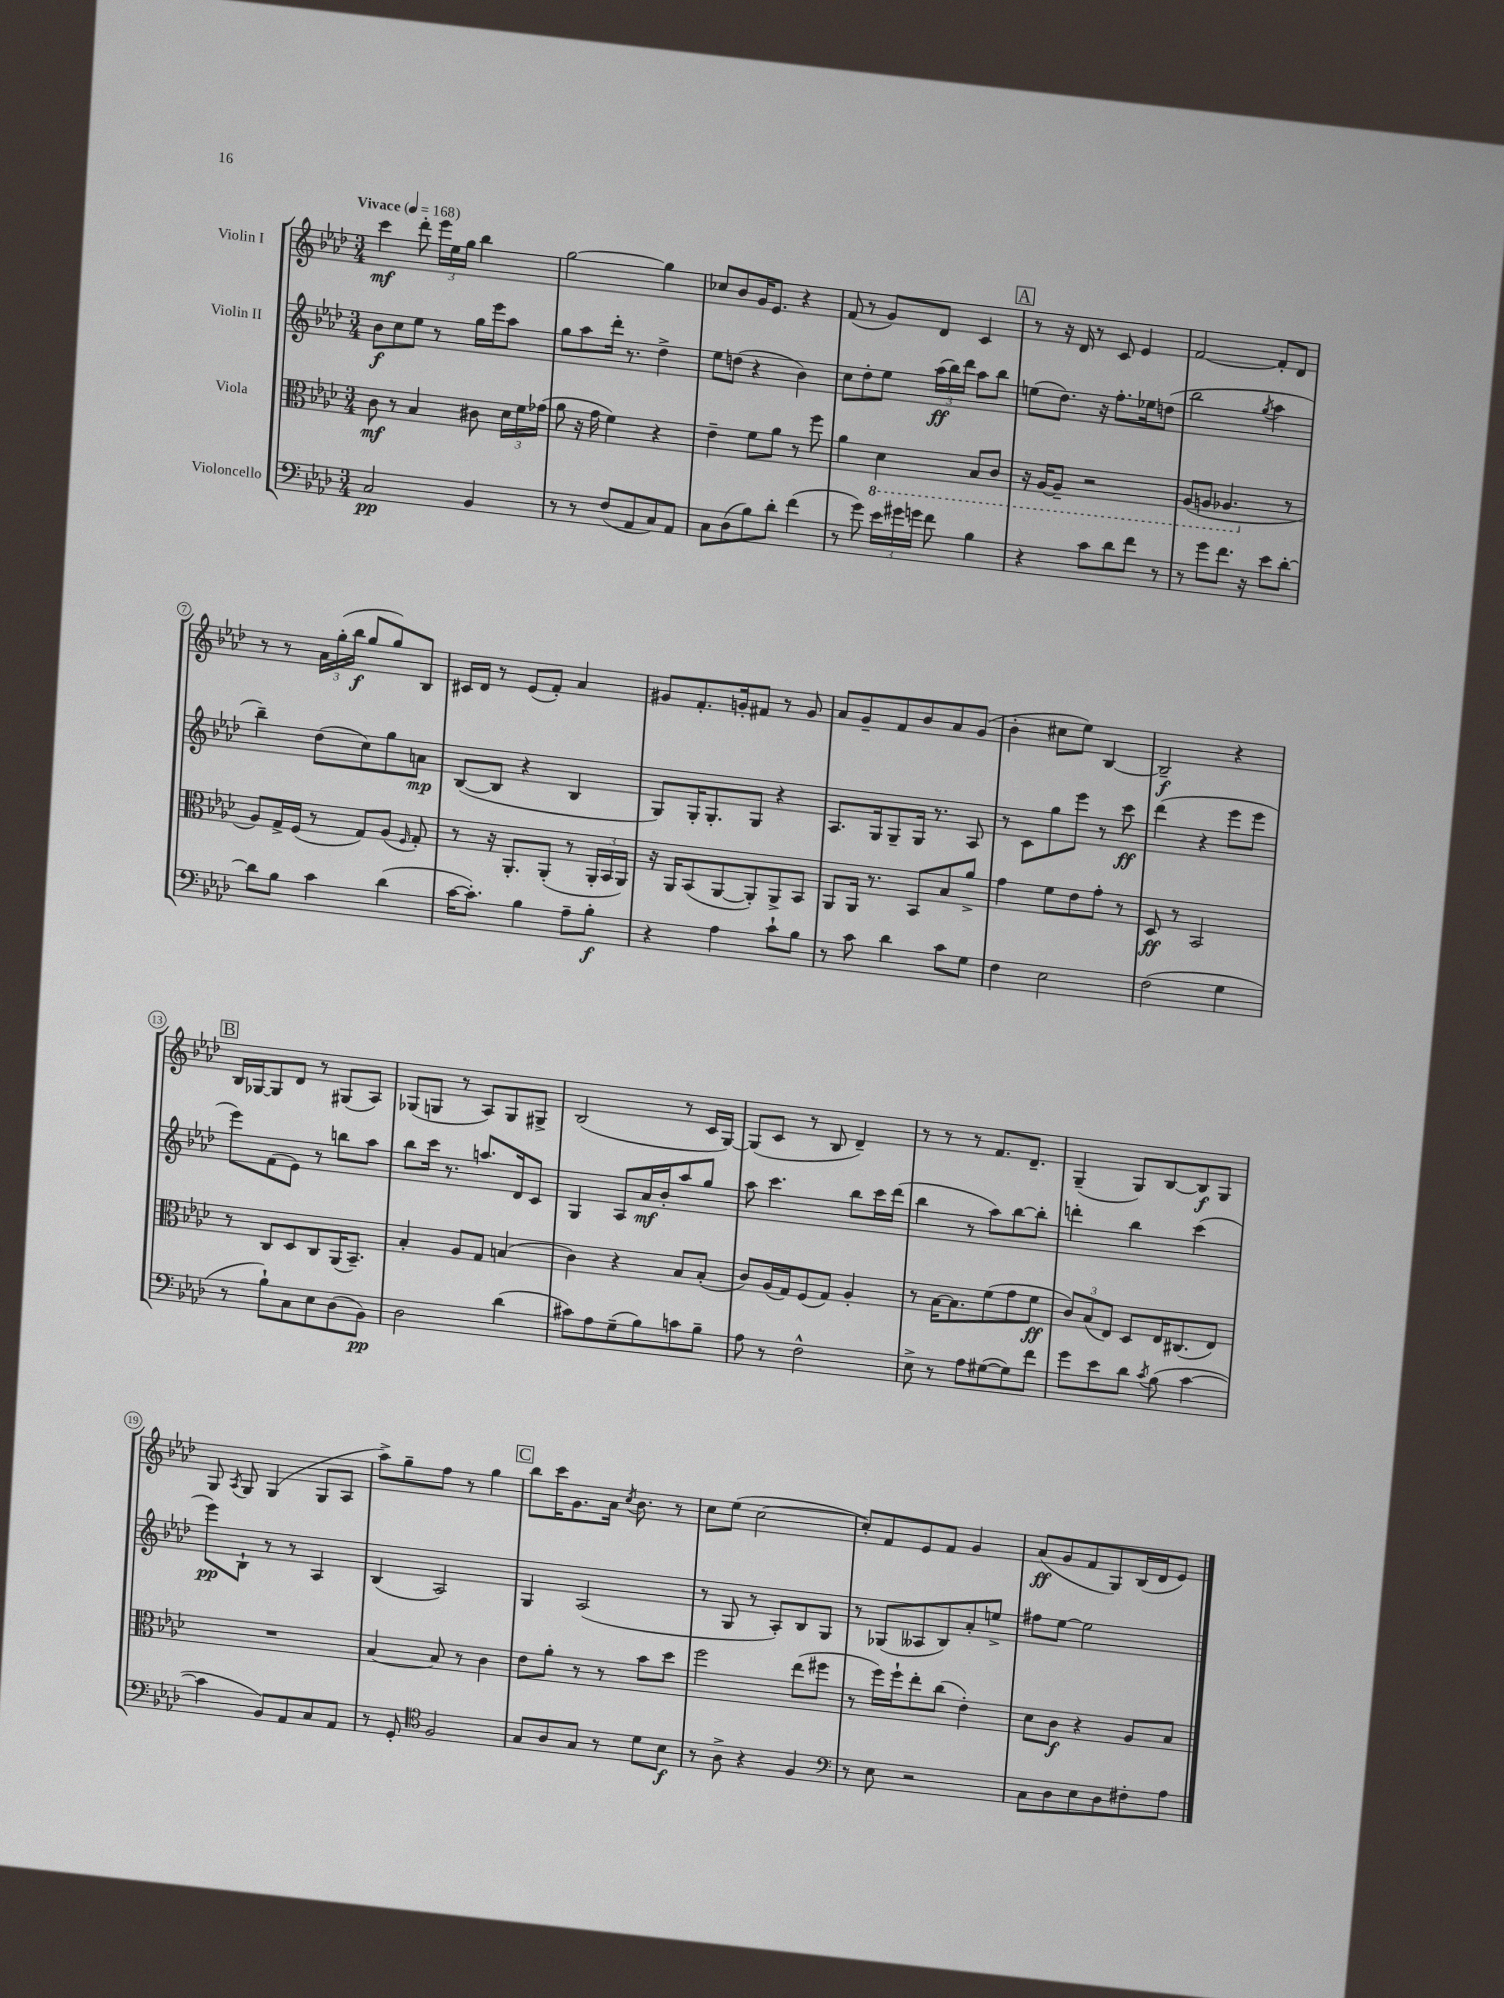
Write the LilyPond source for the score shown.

<<
\new StaffGroup <<
\new Staff = "s0" \with { instrumentName = "Violin I" } {
    \clef treble \key aes \major \numericTimeSignature \time 3/4 \tempo "Vivace" 4 = 168
    \autoBeamOff c'''4\mf des'''8-. \tuplet 3/2 { ees'''16[ ees''16 g''16] } bes''4 |
    g''2~ g''4 |
    ces''8[ bes'8 g'16 ees'8.] r4 |
    f'8( r8 g'8[) des'8] c'4 |
    \mark \markup { \box "A" } r8 r16 des'16 r8 c'8 ees'4 |
    f'2~ f'8[-. des'8] |
    r8 r8 \tuplet 3/2 { aes'16[ g''16-.( bes''16]\f } g''8[ g''8) bes8] |
    cis'16[ des'16] r8 ees'8[( f'8]-.) aes'4 |
    gis'8[ f'8.-. g'16-. fis'8] r8 g'8 |
    aes'8[ g'8-- f'8 bes'8 aes'8 g'8]( |
    bes'4-. cis''8[ ees''8]) bes4~ |
    bes2--\f r4 |
    \mark \markup { \box "B" } bes16[ ges16~ ges8 des'8] r8 gis8[( aes8]) |
    ges8[( g8] r8 aes8[) g8 gis8]-> |
    bes2( r8 c'16[ g16]~) |
    g8[( c'8] r8 bes8 des'4--) |
    r8 r8 r8 f'8.[ des'8.]-- |
    g4--( g8[) bes8~ bes8\f g8] |
    g8 \acciaccatura { aes8 } g8 g4( g8[ aes8] |
    aes''8[->) g''8-- f''8] r8 g''4 |
    \mark \markup { \box "C" } bes''8[ c'''16 g'8. aes'16] \acciaccatura { c''8 } bes'8. r8 |
    c''8[ ees''8]( c''2~ |
    c''8[-.) f'8 ees'8 f'8] g'4 |
    aes'8[\ff( g'8 f'8 g8) bes16( des'16 ees'8]) \bar "|." |
}
\new Staff = "s1" \with { instrumentName = "Violin II" } {
    \clef treble \key aes \major \numericTimeSignature \time 3/4
    \autoBeamOff bes'8[\f c''8 ees''8] r8 g''16[ ees'''16 aes''8] |
    g''8[ aes''8 des'''16]-. r8. des''4-> |
    ees''8[ d''8]( r4 bes'4) |
    c''8[ des''8-. ees''8] \tuplet 3/2 { aes''16[\ff( bes''16) des'''16] } aes''8[ bes''8] |
    \mark \markup { \box "A" } e''8[( des''8.]) r16 f''8.[-. ees''16 d''8]( |
    bes''2 \acciaccatura { g''8 } aes''4 |
    bes''4--) des''8[( c''8) g''8 a'8]\mp |
    bes8[~( bes8] r4 bes4 |
    g8[) g16-. g8.-. g8] r4 |
    aes8.[ g16 g8-- g16] r8. aes8 |
    r8 c'8[ g''8 ees'''8] r8 c'''8\ff |
    des'''4( r4 ees'''8[ ees'''8] |
    \mark \markup { \box "B" } ees'''8[) f'8( ees'8]) r8 b''8[ aes''8] |
    bes''8[ c'''16] r8. a''8.[ des'16 c'8] |
    g4 aes8[ aes'16\mf bes'16-. aes''8 g''8] |
    aes''8 c'''4. bes''8[ c'''16 des'''16]( |
    bes''4 r8 aes''8[) bes''8~ bes''8]-. |
    d'''4-. bes''4 c'''4( |
    ees'''8[\pp) bes8]-! r8 r8 aes4 |
    bes4( aes2) |
    \mark \markup { \box "C" } g4 aes2( |
    r8 g8 r8 aes8[-.) bes8 g8] |
    r8 ges8[( aeses8 bes8) aes'8-. e''8]-> |
    fis''8[ ees''8]~ ees''2 \bar "|." |
}
\new Staff = "s2" \with { instrumentName = "Viola" } {
    \clef alto \key aes \major \numericTimeSignature \time 3/4
    \autoBeamOff c'8\mf r8 bes4 cis'8 \tuplet 3/2 { des'16[ f'16 ges'16]( } |
    aes'8 r16 g'16 f'4) r4 |
    ees'4-- f'8[ aes'8] r8 f''8 |
    aes'4 \ottava #-1 des4 bes,8[ c8] |
    \mark \markup { \box "A" } r16 aes,16[~ aes,8]-- r2 |
    aes,8[( a,8] aes,4. \ottava #0 r8 |
    aes8[) g16-> f16]( r8 g8[) aes8]( \grace { f16 } g8-.) |
    r8 r16 aes,8.[-. aes,8]-.( r8 \tuplet 3/2 { aes,16[-. bes,16 aes,16]) } |
    r16 aes,16[ bes,8( aes,8~ aes,8-.) aes,8-> bes,8] |
    aes,8[ aes,16] r8. bes,8[ bes8 aes'8]-> |
    g'4 f'8[ ees'8 g'8]-. r8 |
    des8\ff r8 bes,2 |
    \mark \markup { \box "B" } r8 c8[ des8 c8 aes,16( bes,8.]--) |
    bes4-. aes8[ g8] b4( |
    c'4) r4 bes8[ bes8]-.( |
    c'8[) aes16( g16) f8( g8]) aes4-. |
    r8 bes16[~ bes8. f'8( g'8 f'8]\ff |
    \tuplet 3/2 { c'8[) bes8( ees8]) } des8[ ees16 cis8.( ees8]) |
    R2. |
    bes4~ bes8 r8 c'4 |
    \mark \markup { \box "C" } ees'8[ aes'8]-. r8 r8 bes'8[ des''8] |
    f''2 ees''8[( fis''8] |
    r8 f''16[) f''16-! ees''8-. c''8]( ees'4-.) |
    des'8[ c'8]\f r4 aes8[ bes8] \bar "|." |
}
\new Staff = "s3" \with { instrumentName = "Violoncello" } {
    \clef bass \key aes \major \numericTimeSignature \time 3/4
    \autoBeamOff c2\pp bes,4 |
    r8 r8 f8[( aes,8 c8) aes,8] |
    c8[ des8( bes8) des'8]-. f'4( |
    r8 g'8) \tuplet 3/2 { ees'16[ gis'16 g'16] } f'8 bes4 |
    \mark \markup { \box "A" } r4 c'8[ des'8 f'8] r8 |
    r8 g'8[ f'8.] r16 ees'8[ des'8]~-. |
    des'8[ bes8] c'4 des'4( |
    c'16[~ c'8.]-.) bes4 aes8[-- bes8]-.\f |
    r4 aes4 c'8[-! bes8] |
    r8 c'8 des'4 c'8[ g8] |
    f4 ees2 |
    f2( g4 |
    \mark \markup { \box "B" } r8 bes8[-!) c8 ees8 des8( bes,8]\pp) |
    des2 des'4( |
    cis'8[) aes8 g8--( bes8) c'8 bes8]-- |
    aes8 r8 f2-^ |
    ees8-> r8 aes8[ gis8~( gis8) f'8] |
    g'8[ ees'8 des'8] \acciaccatura { c'8 } bes8( c'4~ |
    c'4 bes,8[) aes,8 c8 aes,8] |
    r8 g,8-. \clef tenor f2 |
    \mark \markup { \box "C" } g8[ aes8 g8] r8 des'8[ bes8]\f |
    r8 aes8-> r4 f4 |
    \clef bass r8 ees8 r2 |
    c8[ des8 ees8 des8 fis8-. aes8] \bar "|." |
}
>>
>>
\layout { \context { \Score \override BarNumber.stencil = #(make-stencil-circler 0.1 0.3 ly:text-interface::print) } }
